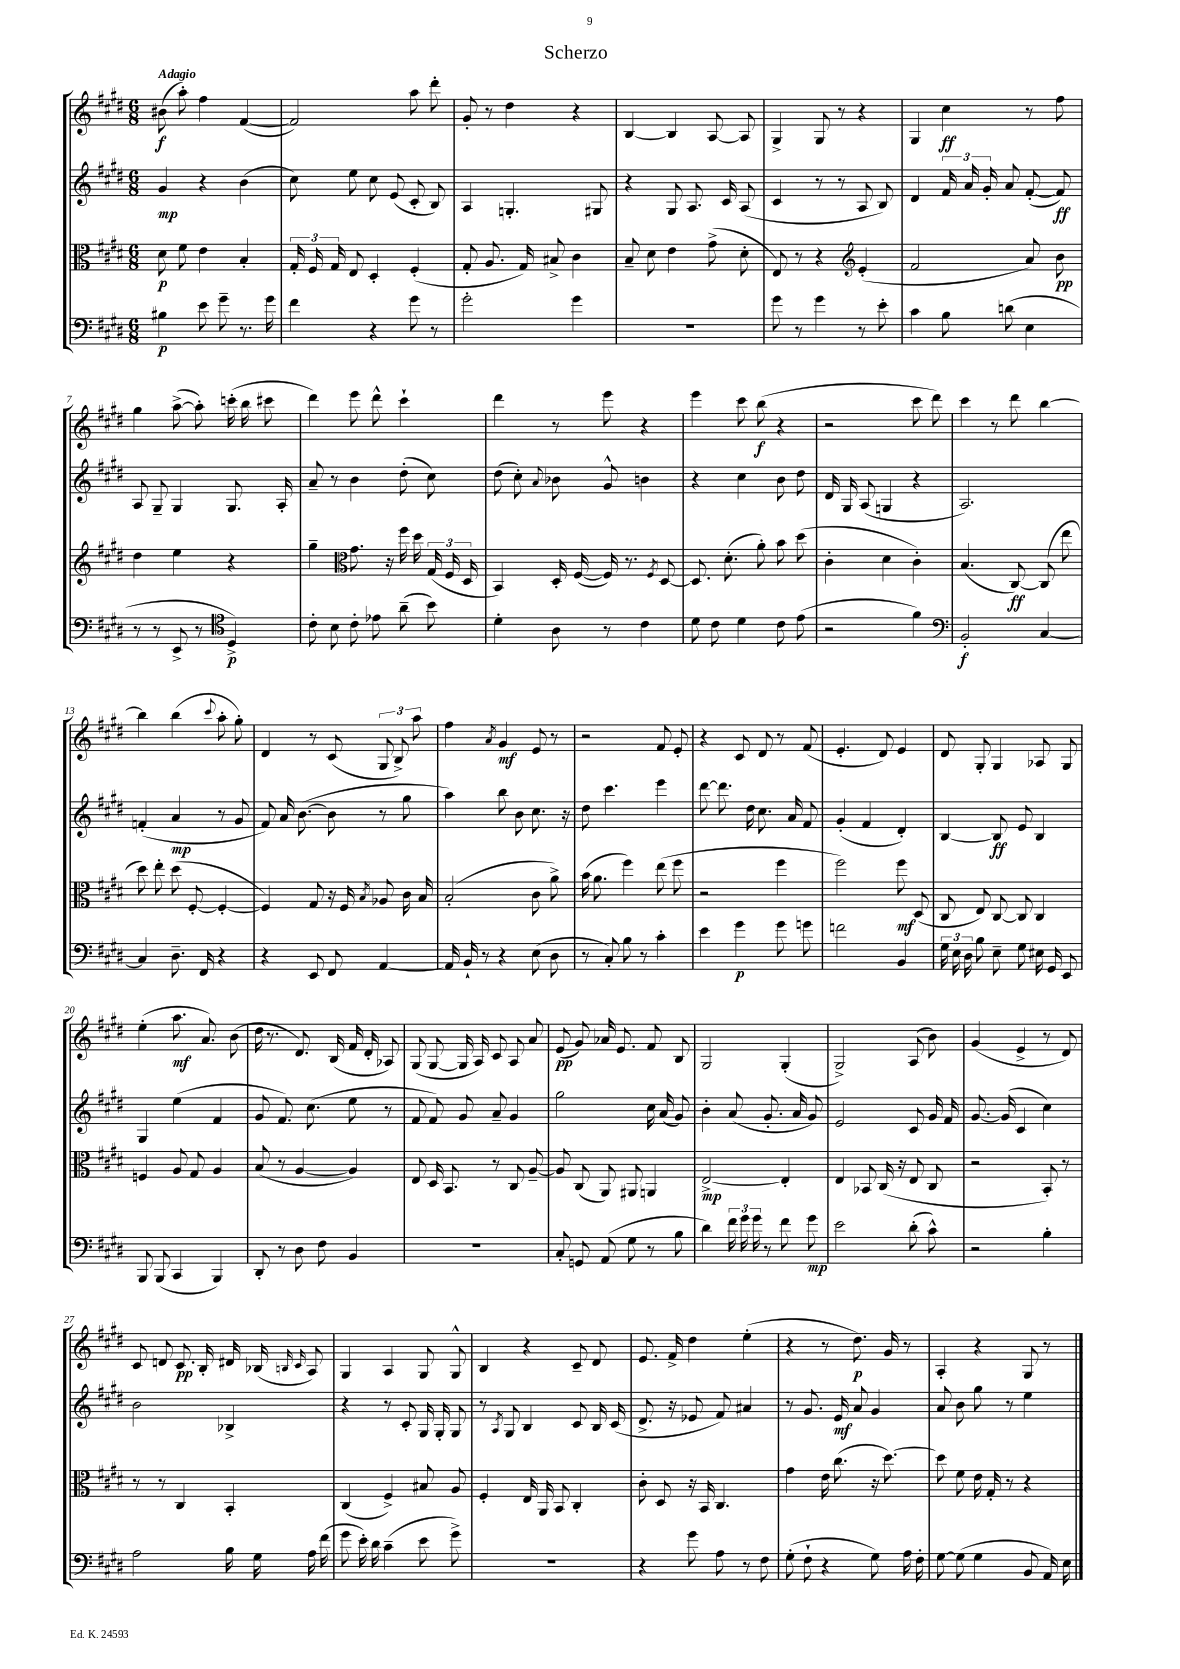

**kern	**kern	**kern	**kern
*staff4	*staff3	*staff2	*staff1
*clefF4	*clefC3	*clefG2	*clefG2
*k[f#c#g#d#]	*k[f#c#g#d#]	*k[f#c#g#d#]	*k[f#c#g#d#]
*M6/8	*M6/8	*M6/8	*M6/8
4B#	8d#	4g#	(8b#
.	8f#	.	8aa')
8e	4e	4r	4ff#
8g#~	.	.	.
8.r	4B'	(4b	([4f#
16g#	.	.	.
=	=	=	=
4f#	24G#'	8cc#)	2f#])
.	24F#	.	.
.	24G#	.	.
.	8E	8ee	.
4r	4D#'	8cc#	.
.	.	(8e	.
8g#	(4F#'	8c#'	8aa
8r	.	8B)	8ddd#'
=	=	=	=
2g#'	8G#'	4A	8g#'
.	8.A	.	8r
.	.	4.G'	4dd#
.	16G#)	.	.
.	8B#^	.	.
4g#	4c#	.	4r
.	.	8G#	.
=	=	=	=
2.r	8B~	4r	[4B
.	8d#	.	.
.	4e	8G#	4B]
.	.	8.A	.
.	(8g#^	.	[8A
.	.	16c#	.
.	8d#'	(8A	8A]
=	=	=	=
8g#	8E)	4c#	4G#^
8r	8r	.	.
4g#	4r	8r	8G#
.	.	8r	8r
*	*clefG2	*	*
8r	(4e'	8A	4r
8e'	.	8B)	.
=	=	=	=
4c#	2f#	4d#	4G#
8B	.	24f#	4cc#
.	.	24a	.
.	.	24g#'	.
(8d	.	8a	.
4E	8a)	([8f#'	8r
.	8b	8f#])	8ff#
=	=	=	=
8r	4dd#	8A	4gg#
8r	.	8G#~	.
8EE^	4ee	4G#	([8aa^
8r	.	.	8aa'])
*clefC4	*	*	*
4D#^)	4r	8.G#	(16ccc'
.	.	.	16bb
.	.	.	8ccc#
.	.	16A'	.
=	=	=	=
8c#'	4gg#~	8a~	4ddd#)
8B	.	8r	.
*	*clefC3	*	*
8c#'	8.g#	4b	8eee
8e-	.	.	8ddd#^^
.	16r	.	.
(8a~	16ff#	(8dd#'	4ccc#`
.	16dd#	.	.
8b)	(24G#	8cc#)	.
.	24F#	.	.
.	24D#	.	.
=	=	=	=
4d#'	4BB)	(8dd#	4ddd#
.	.	8cc#')	.
.	.	8qqa	.
8A	16D#'	8b-	8r
.	([16F#	.	.
8r	16F#])	8g#^^	8eee
.	8.r	.	.
4c#	.	4b	4r
.	8qF#	.	.
.	[8D#	.	.
=	=	=	=
8d#	8.D#]	4r	4eee
8c#	.	.	.
.	(8.d#'	.	.
4d#	.	4cc#	8ccc#
.	8a')	.	(8bb
8c#	8b	8b	4r
(8e	(8dd#	8dd#	.
=	=	=	=
2r	4c#'	16d#	2r
.	.	16G#	.
.	.	(8A	.
.	4d#	4G	.
4f#)	4c#')	4r	8ccc#
.	.	.	8ddd#)
=	=	=	=
*clefF4	*	*	*
2BB'	(4.B	2.A)	4ccc#
.	.	.	8r
.	[8C#)	.	8ddd#
[4C#	(8C#]	.	[4bb
.	8ee	.	.
=	=	=	=
4C#]	8dd#)	(4f'	4bb]
.	8ee'	.	.
8.D#~	(8dd#	4a	(4bb
.	[8F#'	.	.
16FF#	.	.	.
.	.	.	8qqccc#
4r	4F#'_	8r	8aa'
.	.	8g#	8gg#')
=	=	=	=
4r	4F#])	8f#)	4d#
.	.	16a	.
.	.	([8.b	.
8EE	8G#	.	8r
8FF#	16r	8b]	(8c#
.	16F#	.	.
.	8qB	.	.
[4AA	8A-	8r	12G#
.	.	.	12B^)
.	16c#	8gg#	.
.	.	.	12aa
.	16B	.	.
=	=	=	=
16AA]	(2B'	4aa)	4ff#
16BB`	.	.	.
8r	.	.	.
.	.	.	8qa
4r	.	8bb	4g#
.	.	8b	.
(8E	8c#	8.cc#	8e
8D#	8a^)	.	8r
.	.	16r	.
=	=	=	=
8r	(16b	8dd#	2r
.	8.a	.	.
8C#')	.	4.ccc#	.
8B	4ff#)	.	.
8r	.	.	.
4c#'	(8ee	4eee	8f#
.	8ff#	.	8e'
=	=	=	=
4e	2r	[8ddd#	4r
.	.	8.ddd#]	.
4g#	.	.	8c#
.	.	16dd#	.
.	.	8.cc#	8d#
8g#	4ff#	.	8r
.	.	16a	.
8g	.	8f#	(8f#
=	=	=	=
2f	2ff#)	(4g#'	4.e'
.	.	4f#	.
.	.	.	8d#)
4BB	8ff#	4d#')	4e
.	(8D#	.	.
=	=	=	=
24G#	8C#	[4B	8d#
24E	.	.	.
24D#	.	.	.
8B	8E)	.	8G#'
8E~	[8C#	8B]	4G#
8G#	8C#]	8e	.
16E#	4C#	4B	8A-
16GG#	.	.	.
8EE	.	.	8G#
=	=	=	=
8BBB	4F	4G#	(4ee'
(8BBB	.	.	.
4CC#	8A	(4ee	8.aa
.	8G#	.	.
.	.	.	8.a)
4BBB)	4A	4f#	.
.	.	.	(8b
=	=	=	=
8DD#'	(8B	8g#	16dd#
.	.	.	8.r
8r	8r	8.f#)	.
8D#	[4A	.	8.d#)
.	.	(8.cc#	.
8F#	.	.	.
.	.	.	(16B
4BB	4A])	8ee	16f#
.	.	.	16d#'
.	.	8r	8A-)
=	=	=	=
2.r	8E	8f#	(8G#
.	16D#	8f#)	[8G#
.	8.BB	.	.
.	.	8g#	16G#]
.	.	.	16A)
.	8r	8a~	8c#
.	8C#	4g#	8A
.	[8A~	.	8a
=	=	=	=
8C#'	8A]	2gg#	(8e
8GG	(8C#	.	8g#)
(8AA	8AA)	.	16a-
.	.	.	8.e
8G#	8AA#	.	.
8r	4AA	16cc#	8f#
.	.	(16a	.
8B	.	8g#)	8B
=	=	=	=
4d#)	[2E^	4b'	2G#
24f#	.	(8a	.
24g#	.	.	.
24g#	.	.	.
8r	.	8.g#'	.
8f#	4E']	.	(4G#'
.	.	16a	.
8g#	.	8g#)	.
=	=	=	=
2e	4E	2e	2G#^)
.	8BB-	.	.
.	(16C#	.	.
.	16r	.	.
(8d#'	8E	8c#	(8A
8c#^^)	8C#	16g#	8b)
.	.	16f#	.
=	=	=	=
2r	2r	[8.g#	(4g#
.	.	(16g#]	.
.	.	4c#	4e^
4B'	8BB')	4cc#)	8r
.	8r	.	8d#)
=	=	=	=
2A	8r	2b	8c#
.	8r	.	8d
.	4C#	.	8.c#
.	.	.	16B'
16B	4BB'	4B-^	16d#
16G#	.	.	(16B-
.	.	.	16qqB
.	.	.	16qqc#
16A	.	.	8A)
(16f#	.	.	.
=	=	=	=
8g#	(4C#	4r	4G#
16e')	.	.	.
16d#	.	.	.
(4c#~	4F#^)	8r	4A
.	.	8c#'	.
8e	8B#	16G#	8G#
.	.	16G#'	.
8g#^)	8A	8G#	8G#^^
=	=	=	=
2.r	4F#'	8r	4B
.	.	8qA	.
.	.	8G#	.
.	16E	4B	4r
.	16AA	.	.
.	8BB	.	.
.	4C#'	8c#	8c#~
.	.	16B	8d#
.	.	(16c#	.
=	=	=	=
4r	8c#'	8.d#^	8.e
.	8D#	.	.
.	.	16r	16f#^
8g#	16r	8e-	4dd#
.	16BB	.	.
8A	4.C#	8f#)	.
8r	.	4a#	(4ee'
8F#	.	.	.
=	=	=	=
(8G#'	4g#	8r	4r
8F#`	.	8.g#	.
4r	16e	.	8r
.	(8.cc#	16e	.
.	.	8a	8.dd#)
8G#)	16r	4g#	.
.	[8.dd#)	.	16g#
16A	.	.	8r
16F#'	.	.	.
=	=	=	=
[8G#	8dd#]	8a	4A'
(8G#]	8f#	8b	.
4G#	16e	8gg#	4r
.	16G#'	.	.
.	8r	8r	.
8BB	4r	4ee	8G#
16AA)	.	.	8r
16E	.	.	.
==	==	==	==
*-	*-	*-	*-
